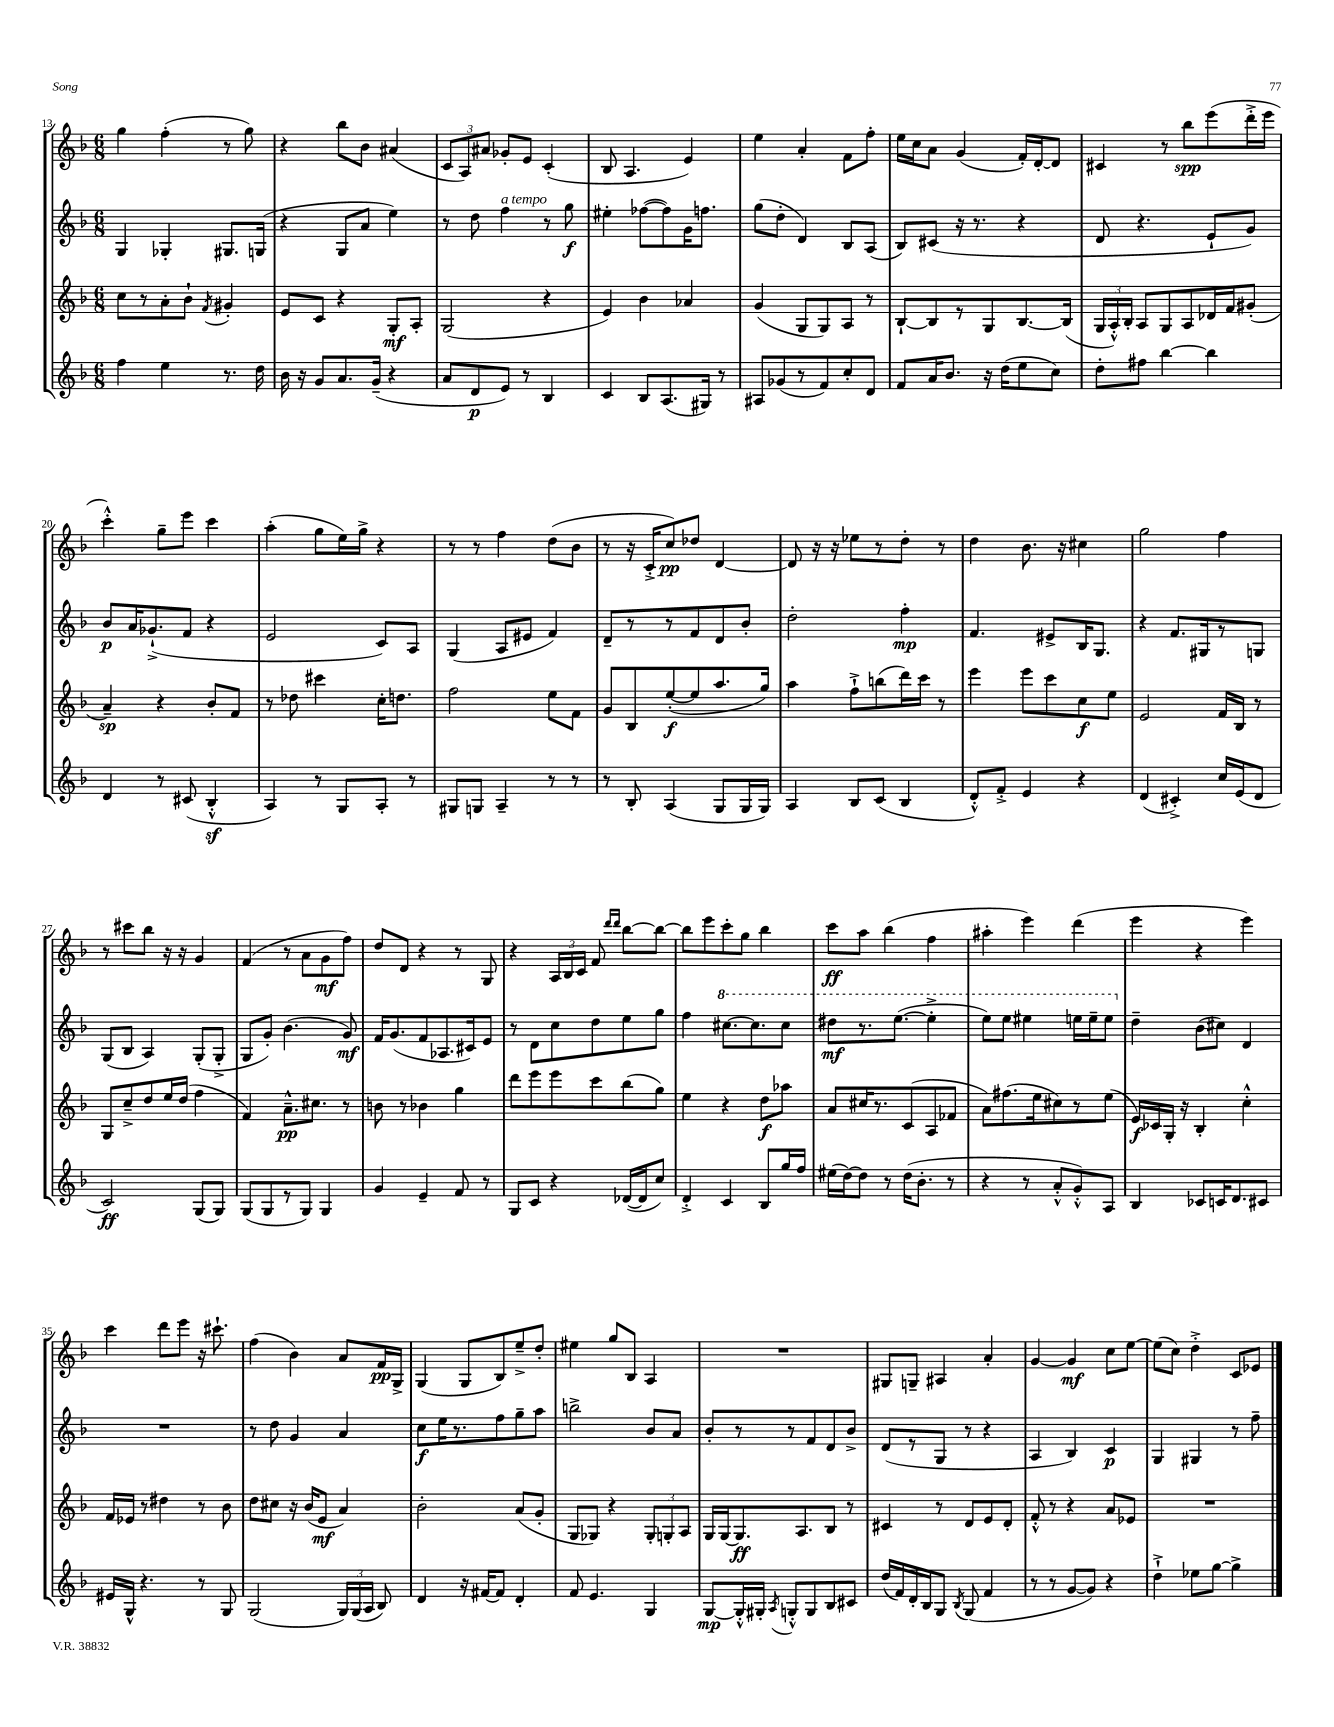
<<
\new StaffGroup <<
\new Staff = "s0" {
    \clef treble \key f \major \numericTimeSignature \time 6/8
    \autoBeamOff g''4 f''4-.( r8 g''8) |
    r4 bes''8[ bes'8] ais'4( |
    \tuplet 3/2 { c'8[ a8) ais'8] } ges'8[-. e'8] c'4-.( |
    bes8 a4. e'4) |
    e''4 a'4-. f'8[ f''8]-. |
    e''16[ c''16 a'8] g'4( f'16[-.) d'16~-. d'8] |
    cis'4 r8 bes''8[\spp e'''8( d'''16-.-> e'''16] |
    c'''4-.-^) g''8[-- e'''8] c'''4 |
    a''4-.( g''8[ e''16) g''16]-> r4 |
    r8 r8 f''4 d''8[( bes'8] |
    r8 r16 c'16[-.-> c''8\pp) des''8] d'4~ |
    d'8 r16 r16 ees''8[ r8 d''8]-. r8 |
    d''4 bes'8. r16 cis''4 |
    g''2 f''4 |
    r8 cis'''8[ bes''8] r16 r16 g'4 |
    f'4( r8 a'8[ g'8\mf f''8]) |
    d''8[ d'8] r4 r8 g8 |
    r4 \tuplet 3/2 { a16[ bes16 c'16] } f'8 \grace { d'''16[ d'''16] } bes''8[~ bes''8]~ |
    bes''8[ e'''8 c'''8-. g''8] bes''4 |
    c'''8[\ff a''8] bes''4( f''4 |
    ais''4-. e'''4) d'''4( |
    e'''4 r4 e'''4) |
    c'''4 d'''8[ e'''8] r16 cis'''8.-! |
    f''4( bes'4) a'8[ f'16\pp g16]-> |
    g4( g8[ bes8) e''8---> d''8]-. |
    eis''4 g''8[ bes8] a4 |
    R2. |
    gis8[ g8]-- ais4 a'4-. |
    g'4~ g'4\mf c''8[ e''8]~ |
    e''8[( c''8]) d''4-.-> c'8[ ees'8] \bar "|." |
}
\new Staff = "s1" {
    \clef treble \key f \major \numericTimeSignature \time 6/8
    \autoBeamOff g4 ges4-. gis8.[ g16]( |
    r4 g8[ a'8] e''4) |
    r8 d''8 f''4^\markup { \italic "a tempo" } r8 g''8\f |
    eis''4-. fes''8[~( fes''8) g'16 f''8.] |
    g''8[( d''8]-. d'4) bes8[ a8]( |
    bes8[) cis'8]( r16 r8. r4 |
    d'8 r4. e'8[-! g'8]) |
    bes'8[\p a'16 ges'8.-!->( f'8] r4 |
    e'2 c'8[) a8] |
    g4( a8[ eis'8] f'4) |
    d'8[-- r8 r8 f'8 d'8 bes'8]-. |
    d''2-. f''4-.\mp |
    f'4. eis'8[-> bes16 g8.] |
    r4 f'8.[ gis16 r8 g8] |
    g8[( bes8] a4) g8[-.( g8]-.-> |
    g8[ g'8]-.) bes'4.( g'8\mf) |
    f'16[ g'8.( f'8 aes8. cis'16) e'8] |
    r8 d'8[ c''8 d''8 e''8 g''8] |
    f''4 \ottava #1 cis'''8.[~ cis'''8. cis'''8] |
    dis'''8[\mf r8. e'''8.]~( e'''4-.-> |
    e'''8[) e'''8] eis'''4 e'''16[ e'''16-- e'''8] \ottava #0 |
    d''4-- bes'8[( cis''8]) d'4 |
    R2. |
    r8 d''8 g'4 a'4 |
    c''8[\f e''16 r8. f''8 g''8-- a''8] |
    b''2-> bes'8[ a'8] |
    bes'8[-. r8 r8 f'8 d'8 bes'8]-> |
    d'8[( r8 g8] r8 r4 |
    a4 bes4) c'4\p |
    g4 gis4 r8 f''8-- \bar "|." |
}
\new Staff = "s2" {
    \clef treble \key f \major \numericTimeSignature \time 6/8
    \autoBeamOff c''8[ r8 a'8-. bes'8]-! \acciaccatura { f'8 } gis'4-. |
    e'8[ c'8] r4 g8[-.\mf a8]-. |
    g2( r4 |
    e'4) bes'4 aes'4 |
    g'4( g8[ g8) a8] r8 |
    bes8[~-! bes8 r8 g8 bes8.~ bes16]( |
    \tuplet 3/2 { g16[ a16-.-^) bes16]-. } a8[ g8 a8 des'16 f'16 gis'8]-.( |
    a'4--\sp) r4 bes'8[-. f'8] |
    r8 des''8 cis'''4 c''16[-. d''8.] |
    f''2 e''8[ f'8] |
    g'8[ bes8 e''8~-.\f( e''8 a''8. g''16]) |
    a''4 f''8[-!-> b''8( d'''16) c'''16] r8 |
    e'''4 e'''8[ c'''8 c''8\f e''8] |
    e'2 f'16[ bes16] r8 |
    g8[ c''8---> d''8 e''16 d''16]( f''4 |
    f'4) a'8.[---^\pp cis''8.] r8 |
    b'8 r8 bes'4 g''4 |
    d'''8[ e'''8 e'''8 c'''8 bes''8( g''8]) |
    e''4 r4 d''8[\f aes''8] |
    a'8[ cis''16 r8. c'8( a8 fes'8] |
    a'8[) fis''8.( e''16 cis''8) r8 e''8]( |
    e'16[\f) ces'16 g16]-. r16 bes4-. c''4-.-^ |
    f'16[ ees'16] r8 dis''4 r8 bes'8 |
    d''8[ cis''8] r16 bes'16[( e'8]\mf a'4) |
    bes'2-. a'8[( g'8]-. |
    g8[ ges8]) r4 \tuplet 3/2 { ges8[-. g8-. a8] } |
    g16[ g16~ g8.\ff a8. bes8] r8 |
    cis'4 r8 d'8[ e'8 d'8]-. |
    f'8-.-^ r8 r4 a'8[ ees'8] |
    R2. \bar "|." |
}
\new Staff = "s3" {
    \clef treble \key f \major \numericTimeSignature \time 6/8
    \autoBeamOff f''4 e''4 r8. d''16 |
    bes'16 r16 g'8[ a'8. g'16]--( r4 |
    a'8[ d'8\p e'8]) r8 bes4 |
    c'4 bes8[ a8.( gis16]) r8 |
    ais8[ ges'8( r8 f'8) c''8-. d'8] |
    f'8[ a'16 bes'8.] r16 d''16[( e''8 c''8]) |
    d''8[-. fis''8] bes''4~ bes''4 |
    d'4 r8 cis'8( bes4-.-^\sf |
    a4) r8 g8[ a8]-. r8 |
    gis8[ g8] a4-- r8 r8 |
    r8 bes8-. a4( g8[ g16 g16]) |
    a4 bes8[ c'8]( bes4 |
    d'8[-.-^) f'8]-.-> e'4 r4 |
    d'4( cis'4-.->) c''16[ e'16( d'8] |
    c'2\ff) g8[( g8]) |
    g8[( g8 r8 g8]) g4 |
    g'4 e'4-- f'8 r8 |
    g8[ c'8] r4 des'16[~( des'16 c''8]) |
    d'4-.-> c'4 bes8[ g''16 f''16] |
    eis''16[( d''16~) d''8] r8 d''16[( bes'8.]-. r8 |
    r4 r8 a'8[-.-^ g'8-.-^) a8] |
    bes4 ces'8[ c'16 d'8. cis'8] |
    eis'16[ g16]-^ r4. r8 g8 |
    g2( \tuplet 3/2 { g16[) g16( a16] } bes8) |
    d'4 r16 fis'16[~ fis'8] d'4-. |
    f'8 e'4. g4 |
    g8[~\mp g16-.-^ gis16]-. \acciaccatura { a8 } g8[-.-^ g8 bes8 cis'8] |
    d''16[( f'16) d'16-. bes16 g8] \acciaccatura { bes8 } g8( f'4 |
    r8 r8 g'8[~ g'8]) r4 |
    d''4-!-> ees''8[ g''8]~ g''4-> \bar "|." |
}
>>
>>
\layout { \context { \Score currentBarNumber = #13 } }
